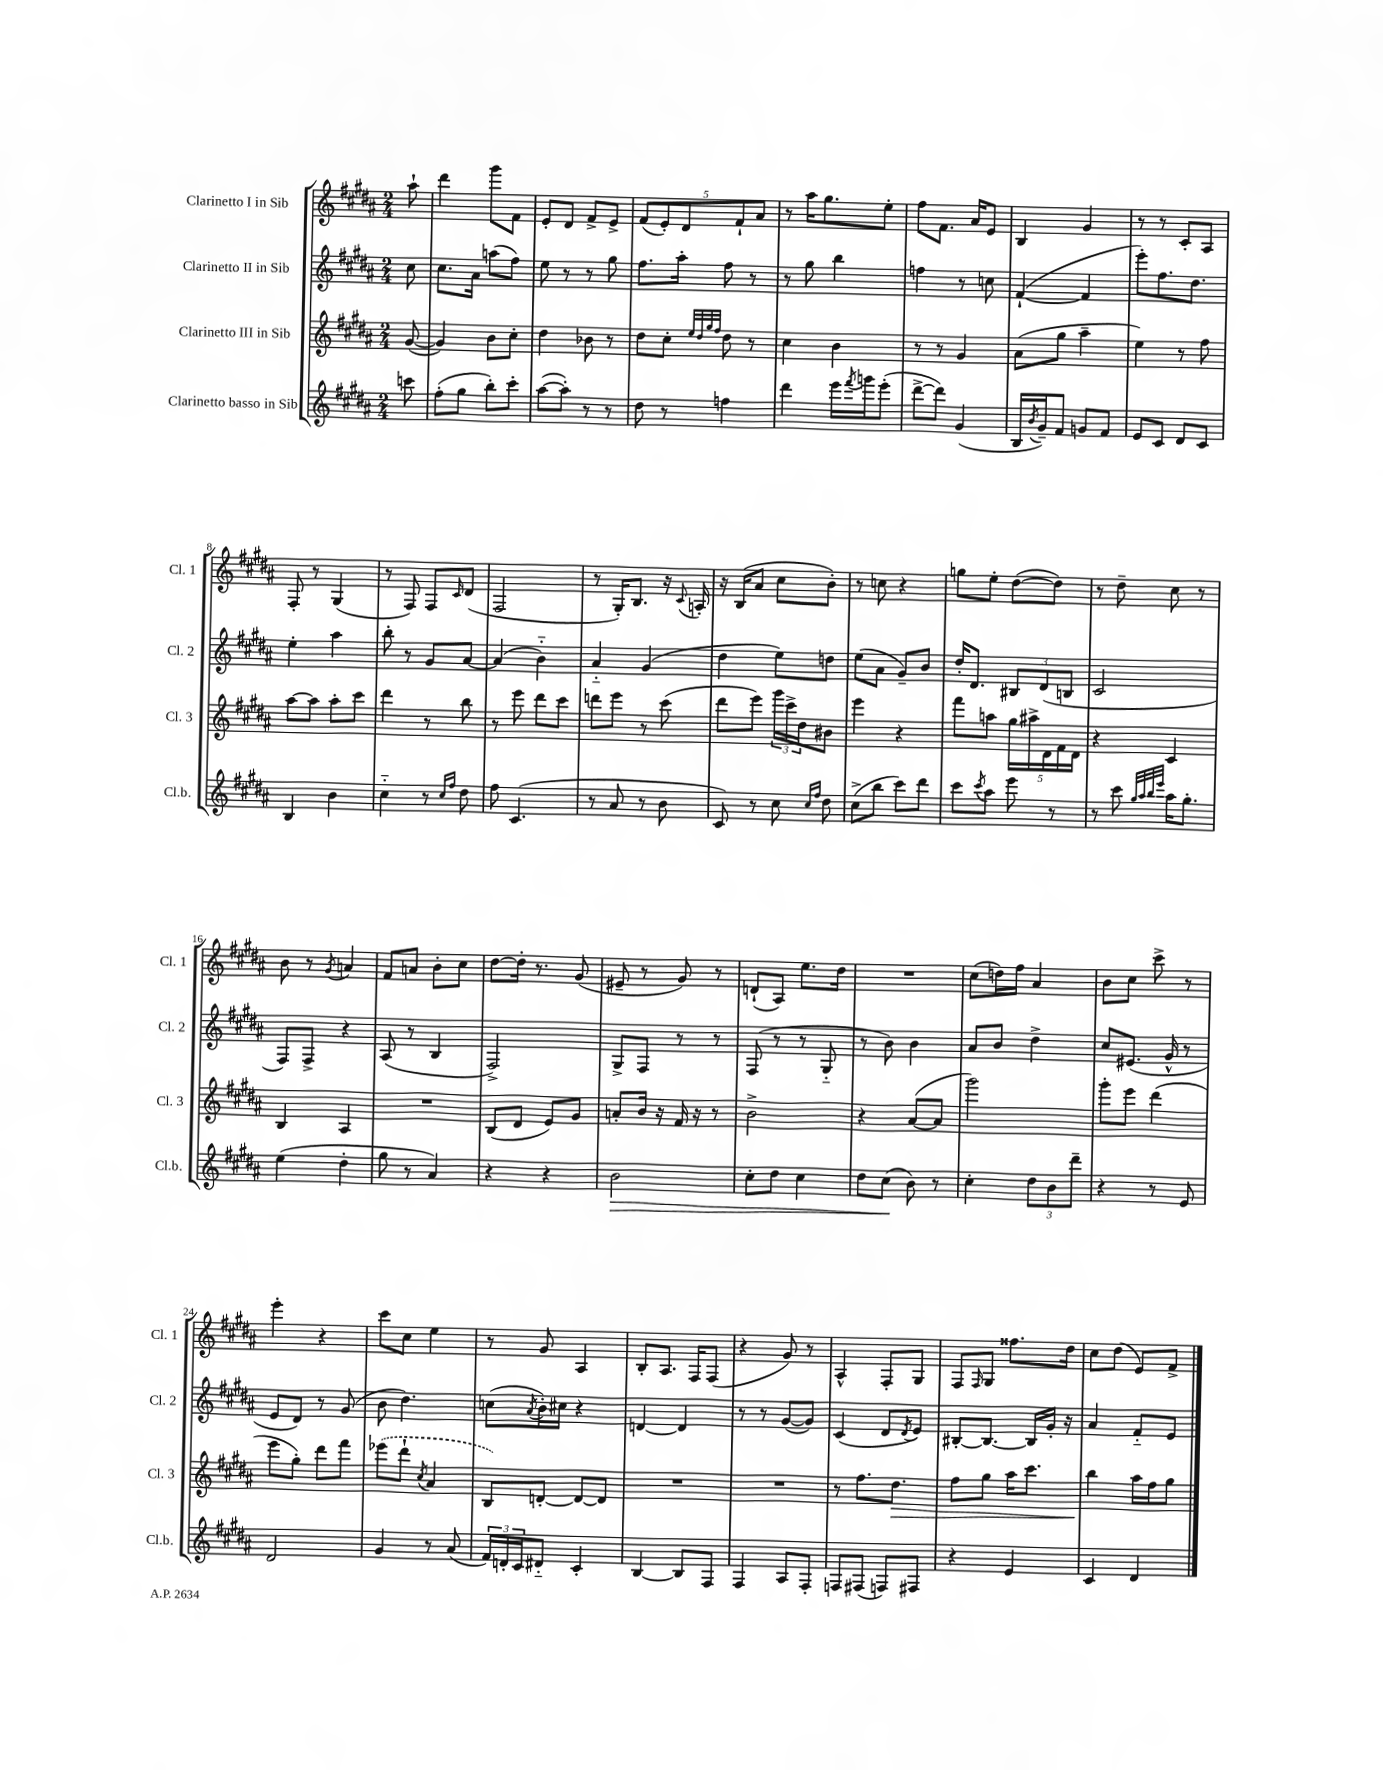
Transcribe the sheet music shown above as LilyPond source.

<<
\new StaffGroup <<
\new Staff = "s0" \with { instrumentName = "Clarinetto I in Sib" shortInstrumentName = "Cl. 1" } {
    \clef treble \key b \major \numericTimeSignature \time 2/4 \partial 8
    ais''8-! |
    dis'''4 gis'''8 fis'8 |
    e'8-. dis'8 fis'8-> e'8-> |
    \tuplet 5/4 { fis'8( e'8-.) dis'8 fis'8-! ais'8 } |
    r8 ais''16 gis''8. e''8-. |
    fis''8 fis'8. ais'16 e'8 |
    b4 gis'4 |
    r8 r8 cis'8-. ais8 |
    fis8-. r8 gis4( |
    r8 fis8) fis8 \grace { cis'16 } dis'8( |
    fis2 |
    r8 gis16-.) b8. r16 \appoggiatura { cis'8 } a16-. |
    r16 b16( ais'8 cis''8 b'8-.) |
    r8 c''8 r4 |
    g''8 e''8-. dis''8~( dis''8) |
    r8 dis''8-- cis''8 r8 |
    b'8 r8 \acciaccatura { gis'8 } a'4 |
    fis'8 a'8 b'8-. cis''8 |
    dis''8~ dis''16-. r8. gis'8( |
    eis'8-- r8 gis'8) r8 |
    d'8-!( ais8) e''8. dis''16 |
    R2 |
    cis''8( d''16) fis''16 ais'4 |
    b'8 cis''8 cis'''8-> r8 |
    e'''4-. r4 |
    cis'''8 cis''8 e''4 |
    r8 gis'8 ais4 |
    b8-. ais8. fis16 fis8( |
    r4 gis'8) r8 |
    ais4-^ fis8-. gis8 |
    fis8 \grace { fis16 } gis8 fisis''8. dis''16 |
    cis''8 dis''8( e'8) fis'8-> \bar "|." |
}
\new Staff = "s1" \with { instrumentName = "Clarinetto II in Sib" shortInstrumentName = "Cl. 2" } {
    \clef treble \key b \major \numericTimeSignature \time 2/4 \partial 8
    cis''8 |
    cis''8. ais'16 a''8( fis''8) |
    e''8 r8 r8 gis''8 |
    fis''8. ais''16-. fis''8 r8 |
    r8 gis''8 b''4 |
    f''4 r8 c''8 |
    fis'4~-!( fis'4 |
    e'''8-.) fis''8. dis''8. |
    e''4-. ais''4 |
    b''8-. r8 gis'8 ais'8~ |
    ais'4( b'4-_) |
    ais'4-_ gis'4( |
    dis''4 e''8) d''8 |
    e''8( ais'8 gis'8--) b'8 |
    dis''16-. dis'8. \tuplet 3/2 { bis8 dis'8( b8 } |
    cis'2 |
    fis8) fis8-> r4 |
    ais8( r8 b4 |
    fis2->) |
    gis8-> fis8 r8 r8 |
    fis8( r8 r8 gis8-_ |
    r8 b'8) b'4 |
    ais'8 b'8 dis''4-> |
    cis''8 eis'8.( gis'16-^ r8 |
    e'8 dis'8) r8 gis'8( |
    b'8 dis''4.) |
    c''8( \acciaccatura { ais'8 } b'16-.) cis''16 r4 |
    d'4~ d'4 |
    r8 r8 gis'8~( gis'8) |
    cis'4( dis'8 \acciaccatura { dis'8 } e'8) |
    bis8~-. bis8.~ bis16 gis'16-. r16 |
    ais'4 fis'8-_ e'8 \bar "|." |
}
\new Staff = "s2" \with { instrumentName = "Clarinetto III in Sib" shortInstrumentName = "Cl. 3" } {
    \clef treble \key b \major \numericTimeSignature \time 2/4 \partial 8
    gis'8~( |
    gis'4) b'8 cis''8-. |
    dis''4 bes'8 r8 |
    dis''8 cis''8-. \grace { e''32 dis''32 gis''32 fis''32 } dis''8 r8 |
    cis''4 b'4 |
    r8 r8 gis'4 |
    ais'8( gis''8 ais''4-- |
    e''4) r8 fis''8 |
    ais''8~ ais''8 ais''8-. cis'''8 |
    dis'''4 r8 b''8 |
    r8 e'''8 dis'''8 cis'''8 |
    d'''8 e'''8 r8 cis'''8( |
    dis'''8 e'''8) \tuplet 3/2 { gis'''16 cis'''16-> dis''16 } bis'8 |
    e'''4 r4 |
    fis'''8 a''8 \tuplet 5/4 { gis''16 ais''16-> dis'16 fis'16 dis'16 } |
    r4 cis'4 |
    b4 ais4 |
    R2 |
    b8( dis'8 e'8) gis'8 |
    a'8-. b'16 r16 fis'16 r16 r8 |
    b'2-> |
    r4 ais'8~( ais'8 |
    gis'''2) |
    gis'''8-. e'''8 dis'''4( |
    e'''8 gis''8-.) dis'''8 fis'''8 |
    \once \slurDashed ees'''8( dis'''8-! \acciaccatura { cis''8 } ais'4 |
    b8) d'8~-. d'8~ d'8 |
    R2 |
    R2 |
    r8 fis''8. dis''8.\> |
    fis''8 gis''8 ais''16 cis'''8. |
    b''4\! ais''16 fis''16 gis''8 \bar "|." |
}
\new Staff = "s3" \with { instrumentName = "Clarinetto basso in Sib" shortInstrumentName = "Cl.b." } {
    \clef treble \key b \major \numericTimeSignature \time 2/4 \partial 8
    c'''8 |
    fis''8-.( gis''8 b''8-.) cis'''8-. |
    ais''8~( ais''8-.) r8 r8 |
    dis''8 r8 f''4 |
    dis'''4 e'''16 \acciaccatura { fis'''8 } g'''16 e'''8-.( |
    dis'''8~-> dis'''8) gis'4( |
    b16 \acciaccatura { b'8 } gis'16--) fis'8 g'8 fis'8 |
    e'8 cis'8 dis'8 cis'8 |
    b4 b'4 |
    cis''4-_ r8 \grace { cis''16 fis''16 } dis''8 |
    fis''8 cis'4.( |
    r8 ais'8 r8 b'8 |
    cis'8) r8 cis''8 \grace { cis''16 fis''16 } dis''8 |
    cis''8->( b''8 cis'''8) dis'''8 |
    cis'''8 \acciaccatura { cis'''8 } ais''8 e'''8 r8 |
    r8 cis'''8 \grace { gis''32 ais''32 b''32 e'''32 } ais''16 gis''8.-. |
    e''4( dis''4-. |
    gis''8 r8 ais'4) |
    r4 r4 |
    b'2\> |
    cis''8-. dis''8 cis''4 |
    dis''8 cis''8\!( b'8) r8 |
    cis''4-. \tuplet 3/2 { dis''8 b'8 dis'''8-- } |
    r4 r8 e'8 |
    dis'2 |
    gis'4 r8 ais'8( |
    \tuplet 3/2 { fis'16) d'16-. cis'16 } dis'8-_ cis'4-. |
    b4~ b8 fis8 |
    fis4 ais8 fis8-. |
    f8 fis8( f8) fis8 |
    r4 e'4 |
    cis'4 dis'4 \bar "|." |
}
>>
>>
